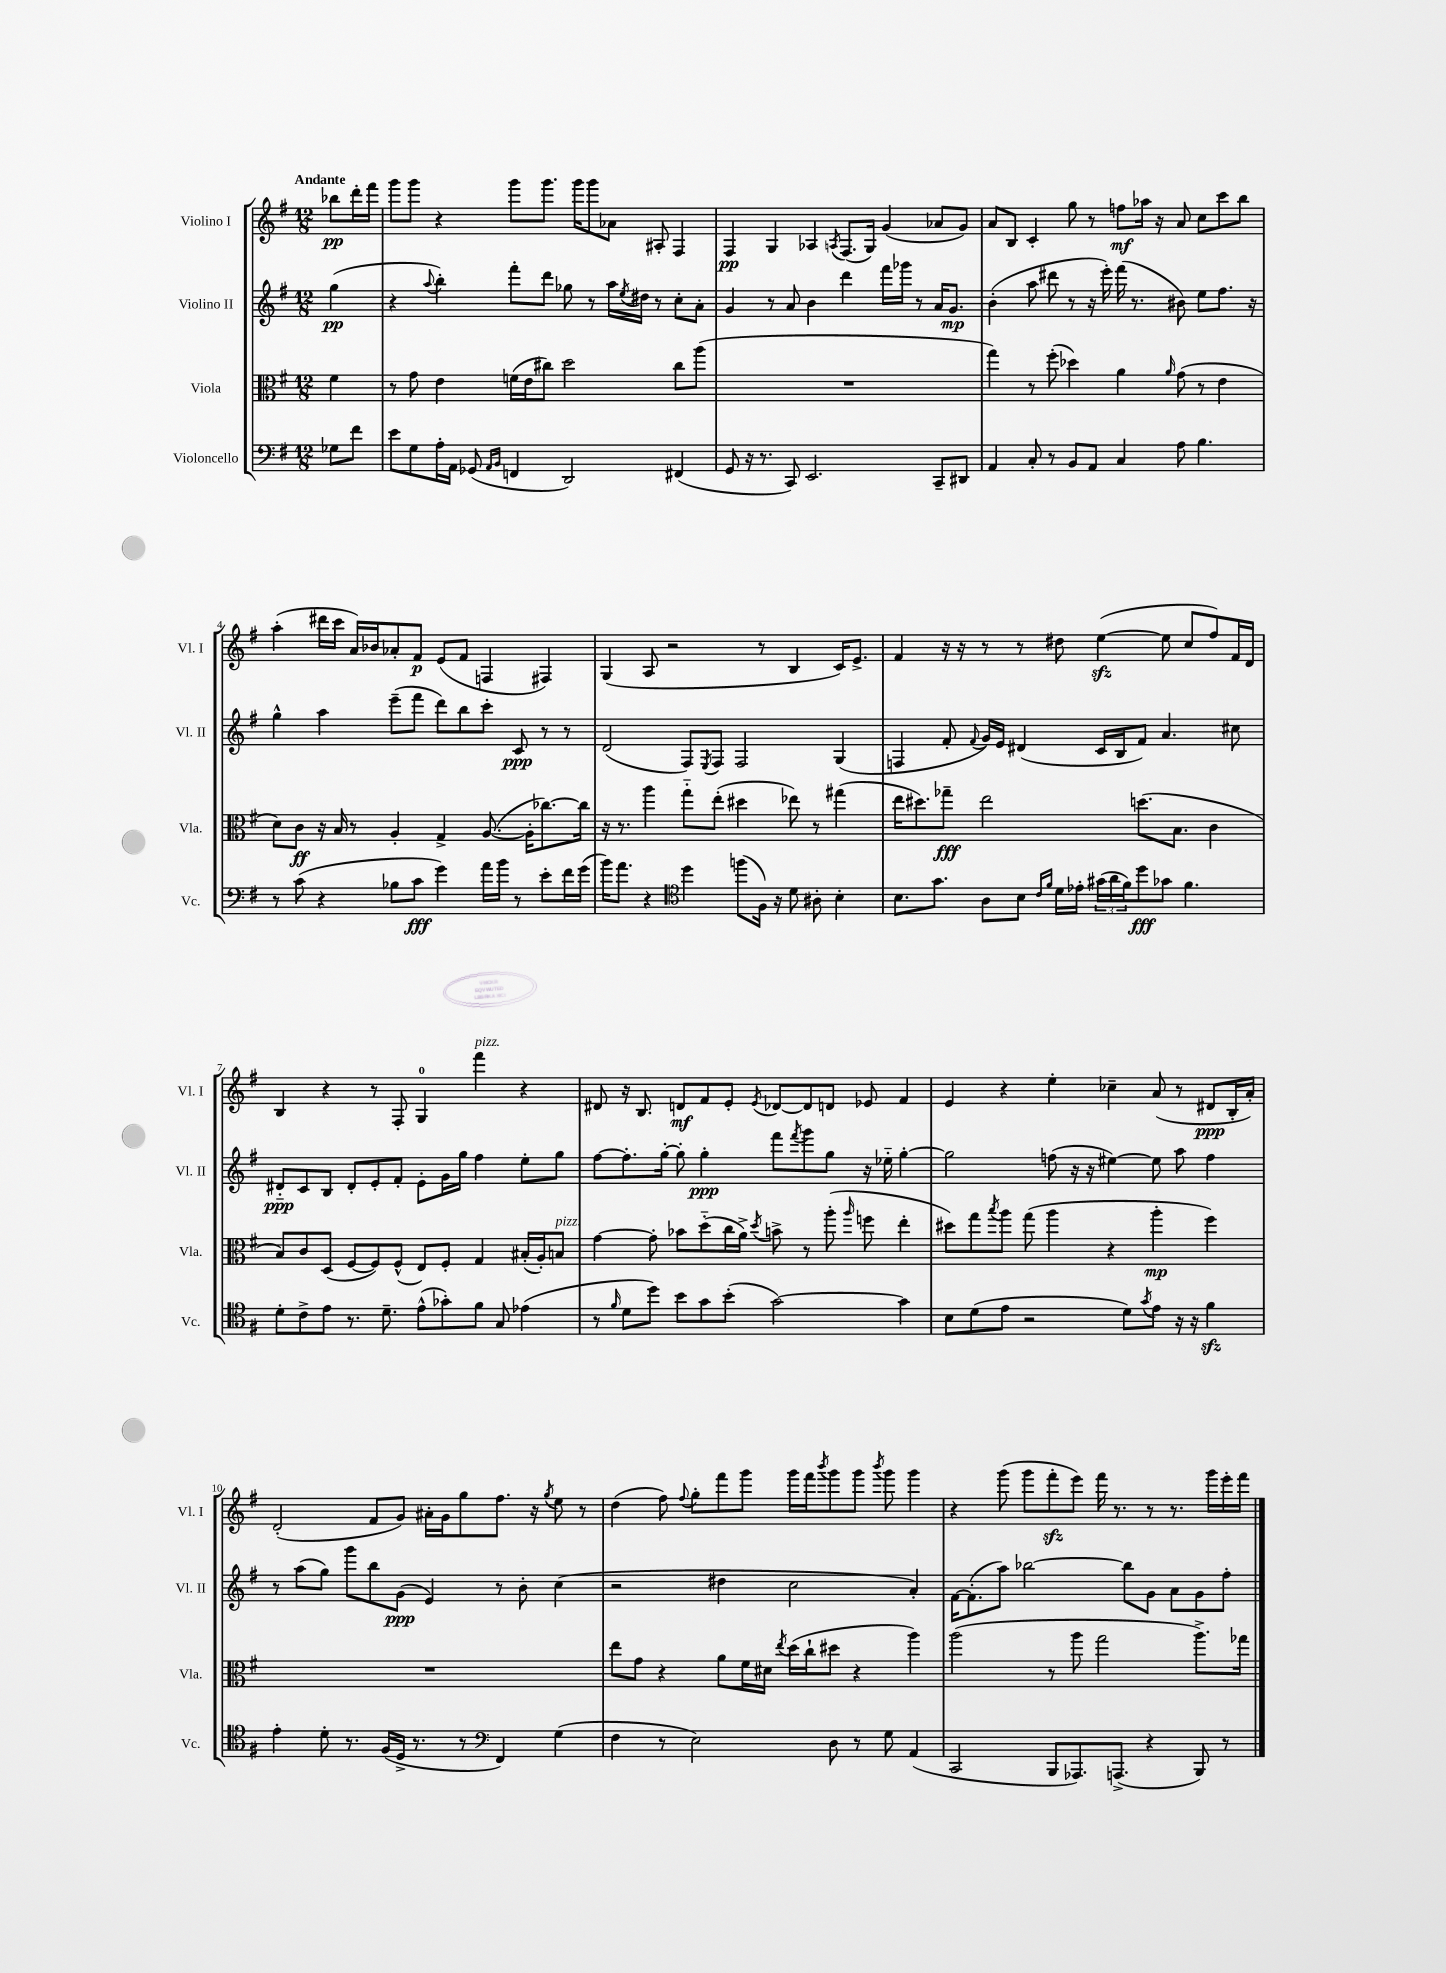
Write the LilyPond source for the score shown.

<<
\new StaffGroup <<
\new Staff = "s0" \with { instrumentName = "Violino I" shortInstrumentName = "Vl. I" } {
    \clef treble \key g \major \numericTimeSignature \time 12/8 \partial 4 \tempo "Andante"
    bes''8\pp d'''16-. fis'''16 |
    g'''8 g'''8 r4 g'''8 g'''8. g'''16 g'''8 aes'8 ais8-. fis4 |
    fis4\pp g4 aes4 \acciaccatura { a8 } fis8.( g16) g'4( aes'8 g'8) |
    a'8 b8 c'4-. g''8 r8 f''8\mf aes''16 r16 a'8 c''8 c'''8 b''8 |
    a''4-.( dis'''16 c'''16 a'16) bes'16 aes'8-. fis'8\p e'8( fis'8 f4 fis4) |
    g4( a8 r2 r8 b4 c'16) e'8.-> |
    fis'4 r16 r16 r8 r8 dis''8 e''4~\sfz( e''8 c''8 fis''8) fis'16 d'16 |
    b4 r4 r8 fis8-. g4-0 fis'''4^\markup { \italic "pizz." } r4 |
    dis'8 r16 b8. d'8\mf fis'8 e'8-. \acciaccatura { e'8 } des'8~ des'8 d'8 ees'8 fis'4 |
    e'4 r4 e''4-. ces''4-- a'8( r8 dis'8\ppp b16-. a'16-.) |
    d'2-.( fis'8 g'8) ais'16-. g'16 g''8 fis''8. r16 \acciaccatura { g''8 } e''8 r8 |
    d''4( fis''8) \appoggiatura { fis''8 } g''8-. fis'''8 g'''8 g'''16 fis'''16 \acciaccatura { b'''8 } g'''8 g'''8 \acciaccatura { b'''8 } g'''8 g'''4 |
    r4 g'''8( g'''8 fis'''8-.\sfz e'''8) fis'''16 r8. r8 r8. g'''16 e'''16-. fis'''16 \bar "|." |
}
\new Staff = "s1" \with { instrumentName = "Violino II" shortInstrumentName = "Vl. II" } {
    \clef treble \key g \major \numericTimeSignature \time 12/8 \partial 4
    g''4\pp( |
    r4 \appoggiatura { a''8 } b''4-.) fis'''8-. d'''8 ges''8 r8 a''16 \acciaccatura { e''8 } dis''16 r8 c''8-. a'8-. |
    g'4 r8 a'8 b'4 d'''4 fis'''16 ges'''16 r8 a'16 g'8.\mp |
    b'4-.( a''8 dis'''8 r8 r16 e'''16-.) fis'''16( r8. bis'8) e''8 fis''8. r16 |
    g''4-^ a''4 e'''8--( fis'''8 d'''8) b''8 c'''8-. c'8\ppp r8 r8 |
    d'2( fis8) \acciaccatura { e8 } fis8 fis2 g4( |
    f4 fis'8-. \appoggiatura { fis'8 } g'16) e'16 dis'4( c'16 b16 fis'8) a'4. cis''8 |
    dis'8-_\ppp c'8 b8 dis'8-. e'8-. fis'8-. e'8-. g'16 g''16 fis''4 e''8-. g''8 |
    fis''8~ fis''8.-. g''16~-. g''8-. g''4-.\ppp fis'''8 \acciaccatura { fis'''8 } g'''8 g''8 r16 ees''16-_ g''4~-. |
    g''2 f''8( r16 r16 eis''4~) eis''8 a''8 f''4 |
    r8 a''8( g''8) g'''8 b''8 g'8\ppp( e'4) r8 b'8-. c''4( |
    r2 dis''4 c''2 a'4-.) |
    fis'16~ fis'8.-.( a''8) bes''2~ bes''8 g'8 a'8 g'8 fis''8-. \bar "|." |
}
\new Staff = "s2" \with { instrumentName = "Viola" shortInstrumentName = "Vla." } {
    \clef alto \key g \major \numericTimeSignature \time 12/8 \partial 4
    fis'4 |
    r8 g'8 e'4 f'16( e'16 cis''8) d''2 cis''8 a''8( |
    R1. |
    g''4) r8 fis''8-.( des''4) a'4 \grace { a'16 } g'8( r8 e'4 |
    d'8) c'8\ff r16 b16 r8 a4-. g4-> a8.~( a16-. ces''8.~) ces''16 |
    r16 r8. a''4 g''8-_ e''8-.( dis''4 ees''8) r8 gis''4( |
    e''16 dis''8.) ges''8--\fff e''2 d''8.( b8. c'4 |
    b8) c'8 d8( fis8~ fis8) fis8-^( e8) fis8-. g4 bis16-.( a16-.) b8^\markup { \italic "pizz." } |
    g'4~ g'8-. bes'8 d''8-_( c''16 a'16->) \acciaccatura { d''8 } b'8-> r8 a''8-.( \grace { a''16 } f''8 e''4-. |
    dis''8) g''8 \acciaccatura { b''8 } a''8 g''8( a''4 r4 a''4-.\mp fis''4) |
    R1. |
    e''8 g'8 r4 a'8 fis'16 dis'16 \acciaccatura { e''8 } d''16( c''16-! dis''8 r4 a''4) |
    a''2( r8 a''8 g''2 a''8.->) ges''16 \bar "|." |
}
\new Staff = "s3" \with { instrumentName = "Violoncello" shortInstrumentName = "Vc." } {
    \clef bass \key g \major \numericTimeSignature \time 12/8 \partial 4
    ges8 fis'8 |
    e'8 g8 a16-. a,16 ges,8( \grace { a,16 b,16 } f,4 d,2) fis,4( |
    g,8 r16 r8. c,8) e,2. c,8-- dis,8 |
    a,4 c8-. r8 b,8 a,8 c4 a8 b4. |
    r8 c'8( r4 bes8 c'8\fff g'4) a'16 b'16 r8 e'8-. fis'16 g'16( |
    b'16) a'8. r4 \clef tenor d''4 f''8( fis16) r16 d'8 ais8-. b4-. |
    b8. g'8. a8 b8 \grace { c'16 fis'16 } d'16 ees'16-. \tuplet 3/2 { gis'16( a'16 fis'16) } d''8\fff ges'8 fis'4. |
    d'8-. c'8-> e'8 r8. d'8.-- e'8-^( ges'8-.) fis'8 g8 ees'4( |
    r8 \grace { fis'16 } d'8 d''8) b'8 g'8 b'8-.( g'2~) g'4 |
    b8 d'8( e'8 r2 d'8) \acciaccatura { g'8 } e'8 r16 r16 fis'4\sfz |
    e'4-. d'8-. r8. fis16( d16-> r8. r8 \clef bass fis,4) g4( |
    fis4 r8 e2) d8 r8 g8 a,4( |
    c,2 b,,8 aes,,8.) a,,8.->( r4 b,,8) r8 \bar "|." |
}
>>
>>
